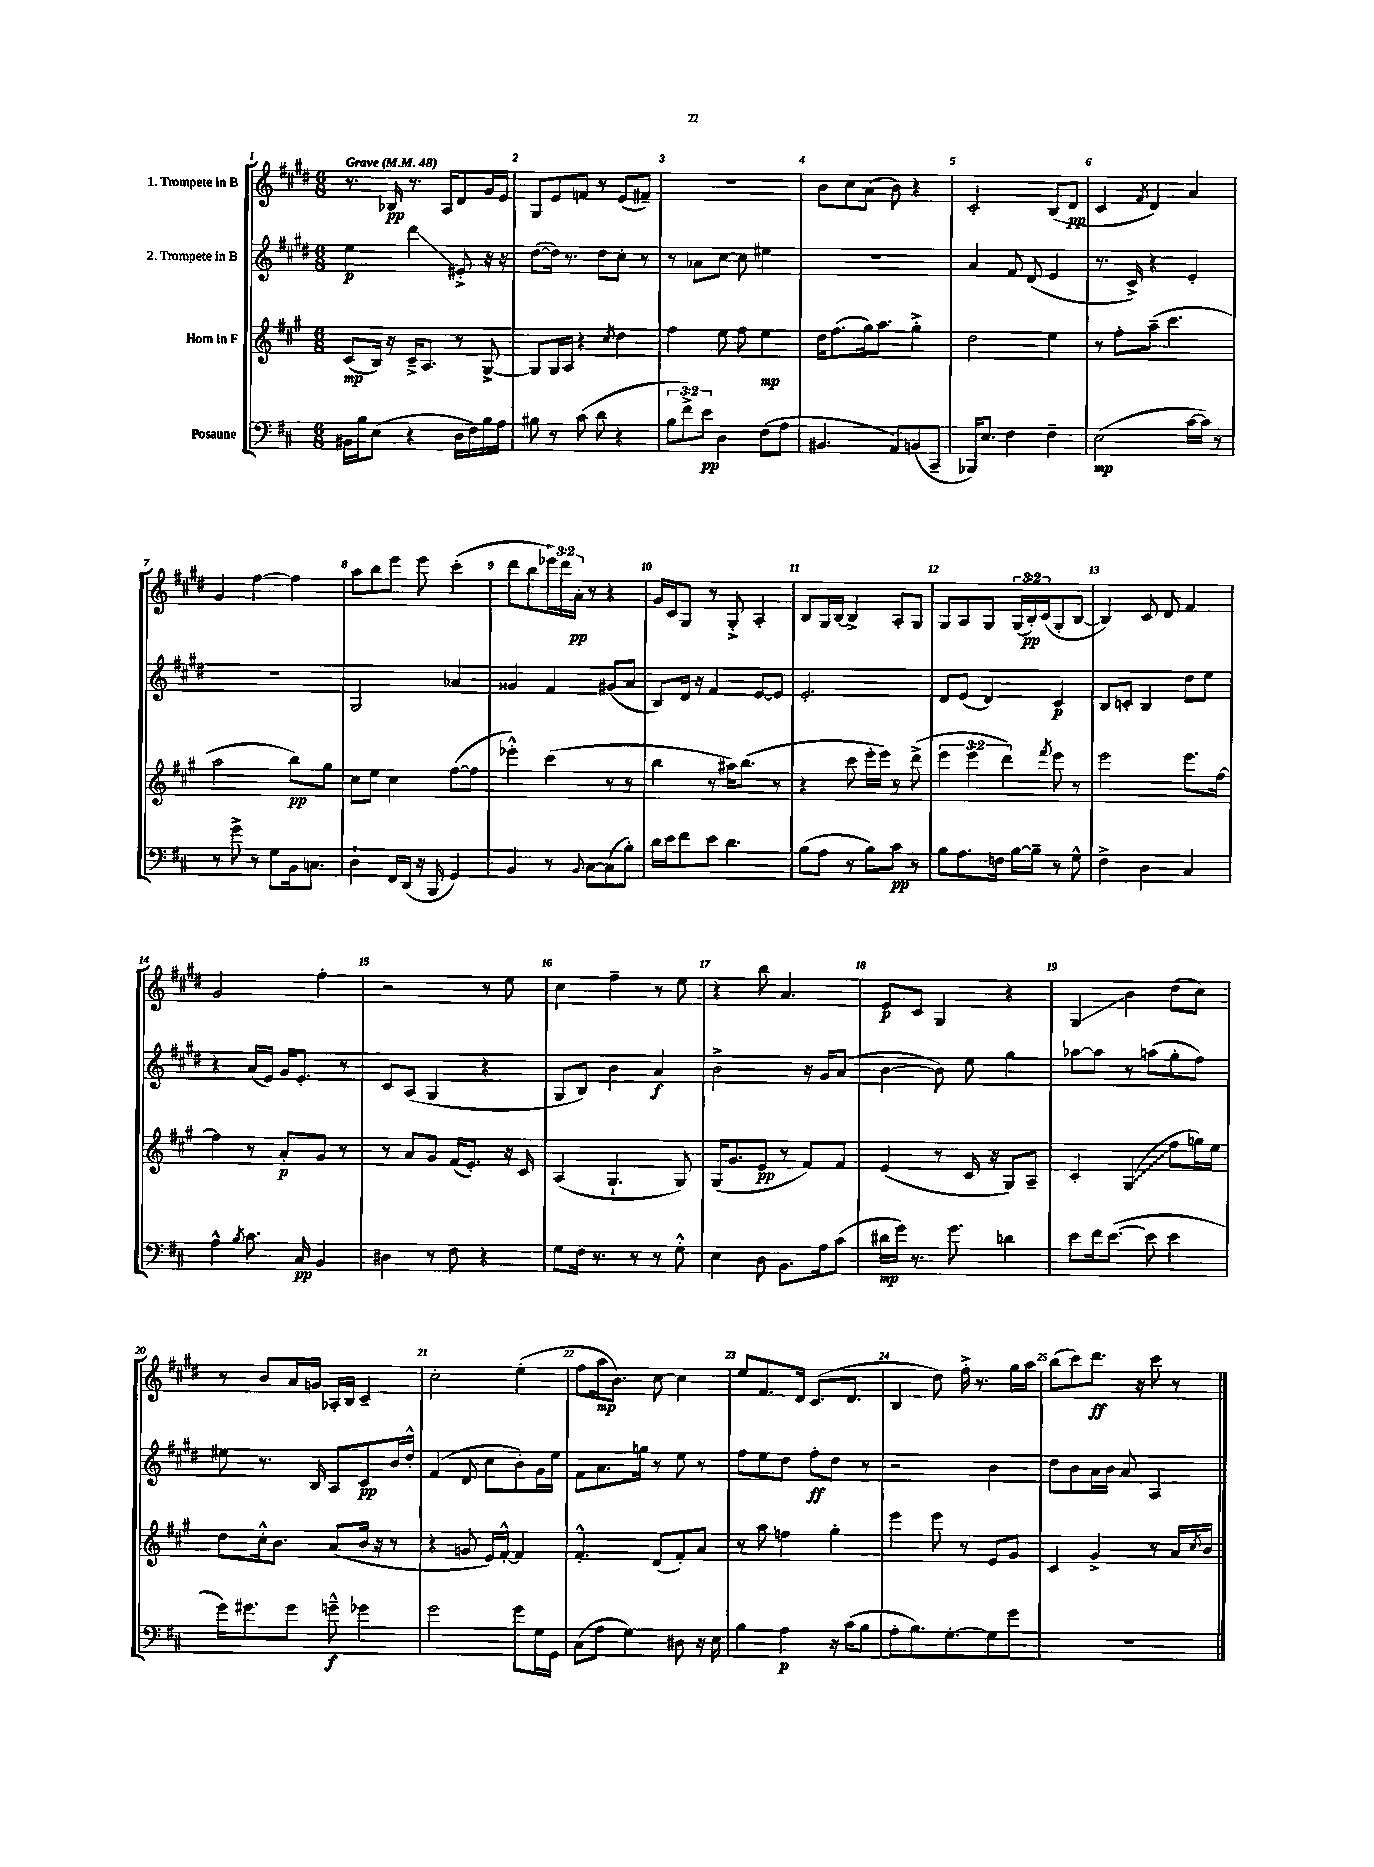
<<
\new StaffGroup <<
\new Staff = "s0" \with { instrumentName = "1. Trompete in B" } {
    \clef treble \key e \major \numericTimeSignature \time 6/8 \override Staff.TupletNumber.text = #tuplet-number::calc-fraction-text \tempo "Grave" 4 = 48
    r8. bes16\pp r8. a16 dis'8 gis'16 e'16 |
    gis8 e'8 f'8 r8 e'8( fis'8--) |
    r2. |
    b'8 cis''8 a'8( b'8) r4 |
    cis'2-. b8( dis'8\pp |
    cis'4 \acciaccatura { fis'8 } dis'4) a'4 |
    gis'4 fis''4~ fis''4 |
    a''8 b''8 e'''8 e'''8 cis'''4-.( |
    dis'''8 b''8 \tuplet 3/2 { ees'''16) dis'''16 a'16-.\pp } r8 r4 |
    gis'16 cis'16 gis8 r8 gis8-.-> a4-. |
    b8 gis16 b16~ b4-> a8-. gis8 |
    gis8 a8 gis8 \tuplet 3/2 { gis16( b16-.\pp) cis'16( } gis8-. b8~ |
    b4) cis'8 dis'8 fis'4 |
    gis'2 fis''4-. |
    r2 r8 e''8 |
    cis''4 fis''4-- r8 e''8 |
    r4 b''8 a'4. |
    e'8\p cis'8 gis4 r4 |
    gis4\glissando b'4 dis''8( cis''8) |
    r8 b'8 a'16 g'16 aes16-. b16 cis'4-- |
    cis''2-. e''4-.( |
    fis''8 a''16\mp b'8.) cis''8~ cis''4 |
    e''8 fis'8. dis'16 cis'8.( dis'8. |
    b4 dis''8) fis''16-.-> r8. gis''16 a''16 |
    b''8( cis'''8) dis'''8.\ff r16 cis'''8 r8 \bar "|." |
}
\new Staff = "s1" \with { instrumentName = "2. Trompete in B" } {
    \clef treble \key e \major \numericTimeSignature \time 6/8
    e''4\p dis'''4\glissando eis'8-.-> r16 r16 |
    dis''8~( dis''16) r8. dis''8 cis''8-. r8 |
    r8 aes'8 cis''8~ cis''8 eis''4 |
    R2. |
    a'4 fis'8 dis'8( e'4 |
    r8. cis'16->) r4 e'4-. |
    R2. |
    gis2 aes'4 |
    gisis'4 fis'4 gis'8( a'8 |
    b8) dis'16 r16 fis'4 e'8~ e'8 |
    e'2.-. |
    dis'8 e'8( dis'4) cis'4\p |
    b8 c'8-. b4 dis''8 e''8 |
    r4 a'16( e'16) gis'16 e'8.-. r8 |
    cis'8 a8( gis4 r4 |
    gis8 b8) b'4 a'4\f |
    b'2-> r16 gis'16 a'8( |
    b'4~ b'8) e''8 gis''4 |
    aes''8~ aes''8 r8 a''8( gis''8-. fis''8) |
    eis''8 r8. b16 a8 cis'8\pp b'16 dis''16-.-^ |
    fis'4( dis'8 cis''8 b'8-.) gis'16 e''16 |
    fis'8 a'8. g''16 r8 e''8 r8 |
    fis''8 e''8 dis''8 fis''8-.\ff dis''8 r8 |
    r2 b'4 |
    dis''8 b'8 a'16 b'16 a'8 a4 \bar "|." |
}
\new Staff = "s2" \with { instrumentName = "Horn in F" } {
    \clef treble \key a \major \numericTimeSignature \time 6/8 \override Staff.TupletNumber.text = #tuplet-number::calc-fraction-text
    cis'8\mp( b16) r16 cis'16---> a8. r8 gis8~-> |
    gis8 gis16 a16 r4 \acciaccatura { cis''8 } d''4 |
    fis''4 e''8 fis''8 e''4\mp |
    d''16 fis''8.( gis''16) a''8. gis''4-.-> |
    d''2 e''4 |
    r8 fis''8-. a''8--( cis'''4. |
    a''2 b''8\pp) gis''8 |
    cis''8 e''8 cis''4 fis''8~( fis''8 |
    ees'''4-.-^) cis'''4( r8 r8 |
    b''4 r8 ais''16) b''8.( r8 |
    r4 cis'''8 e'''16-. e'''16) r8 d'''8->( |
    \tuplet 3/2 { e'''4 e'''4 d'''4) } \acciaccatura { fis'''8 } e'''8 r8 |
    e'''2 e'''8. fis''16~ |
    fis''4 r8 a'8-.\p gis'8 r8 |
    r8 a'8 gis'8 fis'16( e'8.-.) r16 cis'16 |
    a4( gis4.-! gis8) |
    gis16( gis'8. e'8\pp r8 fis'8) fis'8 |
    e'4( r8 cis'16 r16 gis8) a8-- |
    cis'4-. \once \override Glissando.style = #'zigzag gis4\glissando( fis''8 g''16) e''16 |
    d''8 cis''16-.-^ b'8. a'8( b'16 r16 r8 |
    r4 g'8 e'16) fis'16~-.-^ fis'4 |
    fis'4.-.-^ d'8( fis'8-.) a'8 |
    r8 a''8 f''4 gis''4-. |
    e'''4 e'''8 r8 e'8 gis'8 |
    cis'4 gis'4-> r8 a'16 \acciaccatura { cis''8 } b'16 \bar "|." |
}
\new Staff = "s3" \with { instrumentName = "Posaune" } {
    \clef bass \key d \major \numericTimeSignature \time 6/8 \override Staff.TupletNumber.text = #tuplet-number::calc-fraction-text
    bis,16 b16 e8( r4 d16 fis16) b16 a16 |
    bis8 r8 cis'8( d'8 r4 |
    \tuplet 3/2 { b8 fis'8->) e'8\pp } d4 fis8( a8 |
    bis,4. a,8) b,8( cis,8-- |
    bes,,16) e8. fis4 fis4-- |
    e2\mp( cis'16~ cis'16) r8 |
    r8 g'8-> r8 g8 b,16 c8. |
    d4-! fis,16 d,16( r16 b,,16 g,4) |
    b,4 r8 \appoggiatura { b,8 } cis8~ cis8( b8-.) |
    d'16 e'16 fis'8 e'8 d'4. |
    b8( a8 r8 b8) cis'8\pp r8 |
    b8 a8. f16 b16~ b16-- r8 g8-^ |
    fis4-> d4 cis4 |
    a4-^ \acciaccatura { b8 } cis'8. cis16\pp b,4 |
    dis4 r8 fis8 r4 |
    g8 fis16 r8. r8 r8 g8-.-^ |
    e4 d8 b,8. a16 cis'8( |
    dis'16\mp g'16) r8. g'8. d'4 |
    e'8 fis'16 e'8.~( e'8 e'4 |
    g'16) gis'8. gis'8 g'8---^\f ges'4 |
    g'2 g'8 g16 g,16 |
    cis8( a8 g4) dis8 r16 e16 |
    b4 a4\p r16 cis'16( b8 |
    a8-. b8.) g8.~-. g8 g'8 |
    R2. \bar "|." |
}
>>
>>
\layout { \context { \Score \override BarNumber.break-visibility = ##(#f #t #t) barNumberVisibility = #all-bar-numbers-visible } }
